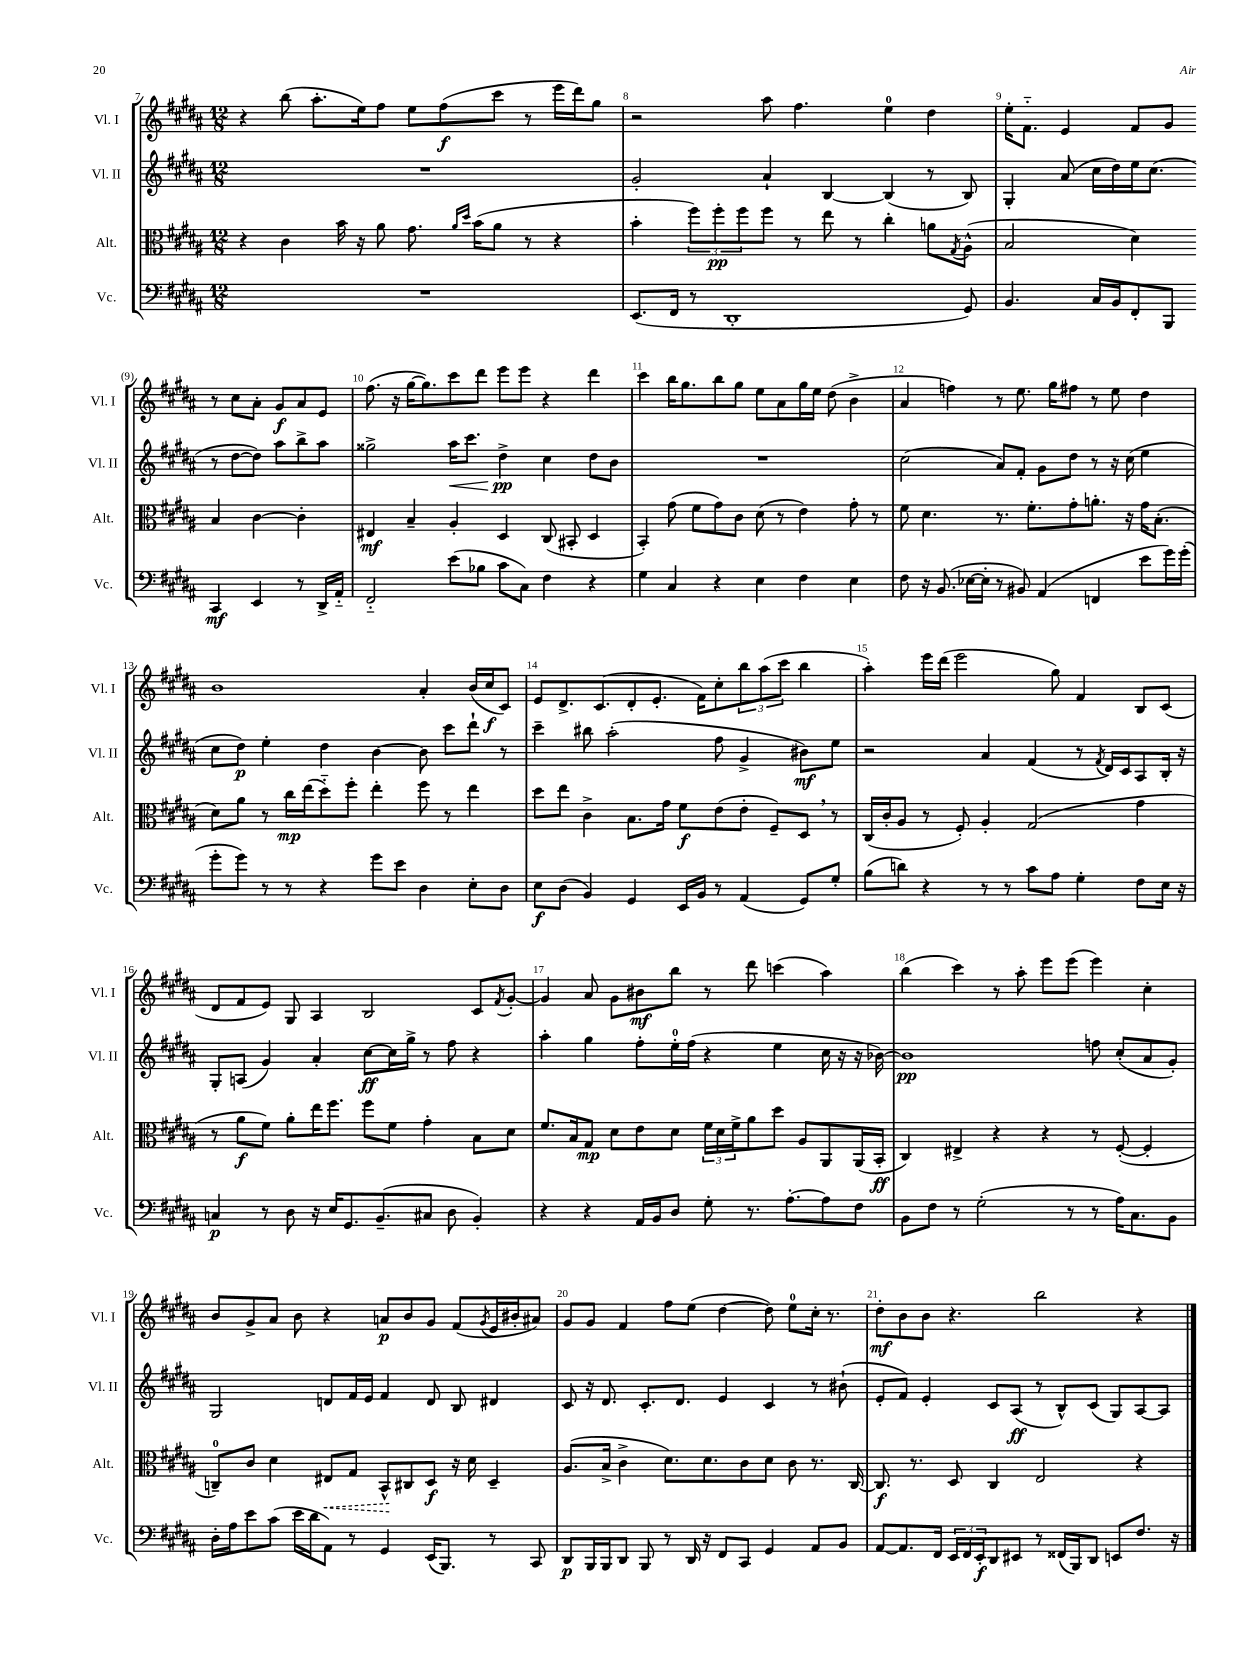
<<
\new StaffGroup <<
\new Staff = "s0" \with { instrumentName = "Vl. I" shortInstrumentName = "Vl. I" } {
    \clef treble \key b \major \numericTimeSignature \time 12/8
    r4 b''8( ais''8.-. e''16) fis''8 e''8 fis''8\f( cis'''8 r8 e'''16 dis'''16) gis''8 |
    r2 ais''8 fis''4. e''4-0 dis''4 |
    e''16-. fis'8.-_ e'4 fis'8 gis'8 r8 cis''8 ais'8-. gis'8\f ais'8 e'8 |
    fis''8.( r16 gis''16~ gis''8.) cis'''8 dis'''8 e'''8 e'''8 r4 dis'''4 |
    cis'''4 b''16 gis''8. b''8 gis''8 e''8 ais'8 gis''16 e''16 dis''8( b'4-> |
    ais'4 f''4) r8 e''8. gis''16 fis''8 r8 e''8 dis''4 |
    b'1 ais'4-. b'16( cis''16\f cis'8) |
    e'8 dis'8.-> cis'8.( dis'8-. e'8.-. fis'16) cis''8-. \tuplet 3/2 { b''8 ais''8( cis'''8 } b''4 |
    ais''4-.) e'''16 dis'''16( e'''2 gis''8) fis'4 b8 cis'8( |
    dis'8 fis'8 e'8) gis8 ais4 b2 cis'8 \acciaccatura { fis'8 } gis'8~-. |
    gis'4 ais'8 gis'8 bis'8\mf b''8 r8 dis'''8 c'''4( ais''4) |
    b''4( cis'''4) r8 ais''8-. e'''8 e'''8( e'''4) cis''4-. |
    b'8 gis'8-> ais'8 b'8 r4 a'8\p b'8 gis'8 fis'8( \acciaccatura { gis'8 } e'16 bis'16-. ais'8) |
    gis'8 gis'8 fis'4 fis''8 e''8( dis''4~ dis''8) e''8-0 cis''16-. r8. |
    dis''8-.\mf b'8 b'8 r4. b''2 r4 \bar "|." |
}
\new Staff = "s1" \with { instrumentName = "Vl. II" shortInstrumentName = "Vl. II" } {
    \clef treble \key b \major \numericTimeSignature \time 12/8
    R1. |
    gis'2-. ais'4-! b4~ b4( r8 b8) |
    gis4-. ais'8( cis''16 dis''16) e''16 cis''8.( r8 dis''8~ dis''8) ais''8 b''8-> ais''8 |
    gisis''2-> ais''16\< cis'''8. dis''4->\pp\! cis''4 dis''8 b'8 |
    R1. |
    cis''2( ais'8) fis'8-. gis'8 dis''8 r8 r16 cis''16( e''4 |
    cis''8 dis''8\p) e''4-. dis''4 b'4~ b'8 cis'''8 dis'''8-! r8 |
    cis'''4-- bis''8 ais''2-.( fis''8 gis'4-> bis'8\mf) e''8 |
    r2 ais'4 fis'4( r8 \acciaccatura { fis'8 } dis'16) cis'16 ais8 b16-. r16 |
    gis8-. a8( gis'4) ais'4-. cis''8~\ff cis''16 gis''16-> r8 fis''8 r4 |
    ais''4-. gis''4 fis''8-. e''16-0-. fis''16( r4 e''4 cis''16 r16 r16 bes'16~) |
    bes'1\pp f''8 cis''8-.( ais'8 gis'8-.) |
    gis2 d'8 fis'16 e'16 fis'4 d'8 b8 dis'4 |
    cis'8 r16 dis'8. cis'8.-. dis'8. e'4 cis'4 r8 bis'8-!( |
    e'8-. fis'8) e'4-. cis'8 ais8\ff( r8 b8-^) cis'8( gis8) ais8~ ais8 \bar "|." |
}
\new Staff = "s2" \with { instrumentName = "Alt." shortInstrumentName = "Alt." } {
    \clef alto \key b \major \numericTimeSignature \time 12/8
    r4 cis'4 b'16 r16 ais'8 gis'8. \grace { ais'16 dis''16 } b'16( ais'8 r8 r4 |
    b'4-. \tuplet 3/2 { fis''8) fis''8-.\pp fis''8 } fis''8 r8 e''8 r8 cis''4-. a'8 \acciaccatura { gis8 } ais8-^( |
    b2 dis'4) b4 cis'4~ cis'4-. |
    eis4\mf b4-- ais4-. dis4 cis8( bis,8-. dis4 |
    b,4-.) gis'8( fis'8 gis'8) cis'8 dis'8( r8 e'4) gis'8-. r8 |
    fis'8 dis'4. r8. fis'8.-. gis'8-. a'8.-. r16 gis'16 b8.-.( |
    dis'8) ais'8 r8 cis''16\mp e''16( dis''8-_) fis''8-. e''4-. fis''8 r8 e''4 |
    dis''8 e''8 cis'4-> b8. gis'16 fis'8\f e'8( e'8-. fis8--) dis8 \breathe r8 |
    cis16( cis'16-. ais8 r8 fis8-.) ais4-. gis2( gis'4 |
    r8 ais'8\f fis'8) ais'8-. e''16 fis''8. fis''8 fis'8 gis'4-. b8 dis'8 |
    fis'8. b16 gis8\mp dis'8 e'8 dis'8 \tuplet 3/2 { fis'16 dis'16 fis'16-> } ais'8 dis''8 ais8 ais,8 ais,16( b,16-.\ff |
    cis4) eis4-> r4 r4 r8 fis8~-.( fis4-. |
    c8-0--) cis'8 dis'4 \once \override Hairpin.style = #'dashed-line eis8\< gis8 b,8-^\! cis8 dis8\f r16 dis'16 dis4-- |
    ais8.( b16-> cis'4-> dis'8.) dis'8. cis'8 dis'8 cis'8 r8. cis16~ |
    cis8.\f r8. dis8 cis4 e2 r4 \bar "|." |
}
\new Staff = "s3" \with { instrumentName = "Vc." shortInstrumentName = "Vc." } {
    \clef bass \key b \major \numericTimeSignature \time 12/8
    R1. |
    e,8.( fis,16 r8 dis,1-. gis,8) |
    b,4. cis16 b,16 fis,8-. b,,8 cis,4\mf e,4 r8 dis,16-> ais,16-_ |
    fis,2-_ e'8( bes8 cis'8 cis8) fis4 r4 |
    gis4 cis4 r4 e4 fis4 e4 |
    fis8 r16 b,8.( ees16~ ees16-. r8 bis,8) ais,4( f,4 e'8 gis'16) gis'16-.( |
    gis'8-. gis'8) r8 r8 r4 gis'8 e'8 dis4 e8-. dis8 |
    e8\f dis8( b,4) gis,4 e,16 b,16 r8 ais,4( gis,8) gis8-. |
    b8( d'8) r4 r8 r8 cis'8 ais8 gis4-. fis8 e16 r16 |
    c4\p r8 dis8 r16 e16 gis,8. b,8.--( cis8 dis8 b,4-.) |
    r4 r4 ais,16 b,16 dis8 gis8-. r8. ais8.~-. ais8 fis8 |
    b,8 fis8 r8 gis2-.( r8 r8 ais16) cis8. b,8 |
    dis16-. ais16 e'8 cis'8( e'16 dis'16 ais,8) r8 gis,4 e,16( b,,8.) r8 cis,8 |
    dis,8\p b,,16 b,,16 dis,8 b,,8 r8 dis,16 r16 fis,8 cis,8 gis,4 ais,8 b,8 |
    ais,8~ ais,8. fis,16 \tuplet 3/2 { e,16 fis,16 e,16-.\f } dis,8 eis,8 r8 fisis,16( b,,16) dis,8 e,8 fis8. r16 \bar "|." |
}
>>
>>
\layout { \context { \Score currentBarNumber = #7 \override BarNumber.break-visibility = ##(#f #t #t) barNumberVisibility = #all-bar-numbers-visible } }
